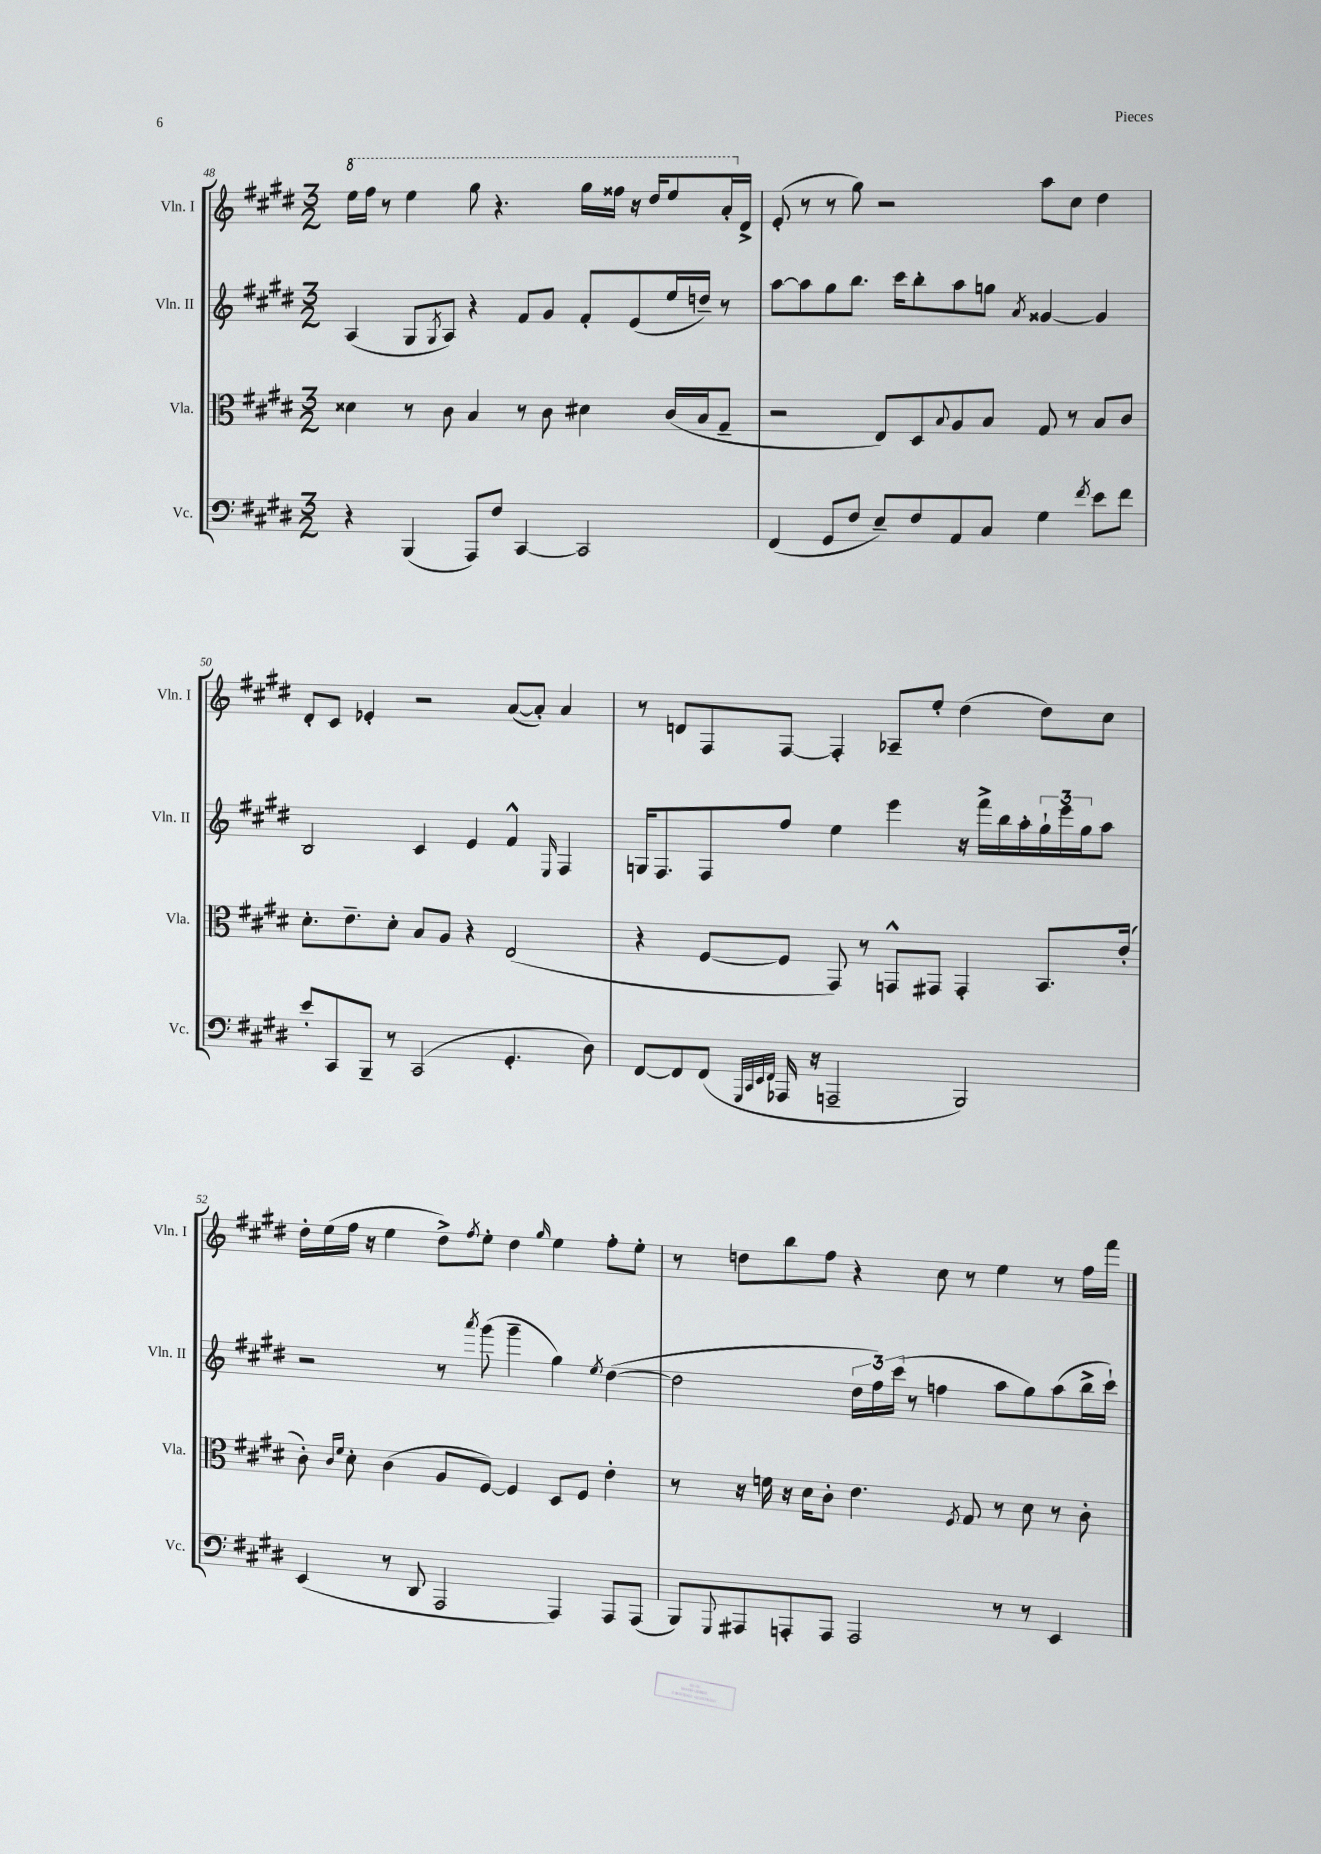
<<
\new StaffGroup <<
\new Staff = "s0" \with { instrumentName = "Vln. I" shortInstrumentName = "Vln. I" } {
    \clef treble \key e \major \numericTimeSignature \time 3/2
    \ottava #1 e'''16 fis'''16 r8 e'''4 gis'''8 r4. gis'''16 fisis'''16 r16 dis'''16 e'''8 a''16-. \ottava #0 dis'16-> |
    e'8-.( r8 r8 gis''8) r2 a''8 cis''8 dis''4 |
    dis'8-. cis'8 ees'4-. r2 a'8~( a'8-.) a'4 |
    r8 d'8 fis8 fis8~ fis4-. aes8-- e''8-. dis''4( dis''8) cis''8 |
    dis''16-. e''16( fis''16 r16 e''4 dis''8->) \acciaccatura { fis''8 } e''8-. dis''4 \grace { gis''16 } e''4 fis''8-. e''8-. |
    r8 d''8 b''8 fis''8 r4 cis''8 r8 e''4 r8 fis''16 fis'''16 \bar "|." |
}
\new Staff = "s1" \with { instrumentName = "Vln. II" shortInstrumentName = "Vln. II" } {
    \clef treble \key e \major \numericTimeSignature \time 3/2
    a4( gis8 \acciaccatura { gis8 } a8) r4 fis'8 gis'8 fis'8-. e'8( e''16 d''16--) r8 |
    a''8~ a''8 gis''8 b''8. cis'''16 b''8-. a''8 g''8 \acciaccatura { a'8 } gisis'4~ gisis'4 |
    b2 cis'4 e'4 fis'4-^ \grace { e16 } fis4 |
    g16 fis8. fis8 fis''8 e''4 e'''4 r16 fis'''16-> b''16 a''16-. \tuplet 3/2 { gis''16-! e'''16 gis''16 } a''8 |
    r2 r8 \acciaccatura { a'''8 } gis'''8( gis'''4-- gis''4) \acciaccatura { e''8 } dis''4~( |
    dis''2 \tuplet 3/2 { dis''16 fis''16) cis'''16( } r8 f''4 a''8 gis''8) a''8( b''16-> cis'''16-!) \bar "|." |
}
\new Staff = "s2" \with { instrumentName = "Vla." shortInstrumentName = "Vla." } {
    \clef alto \key e \major \numericTimeSignature \time 3/2
    disis'4 r8 cis'8 b4 r8 cis'8 dis'4 cis'16( b16 gis8-- |
    r2 e8) dis8 \appoggiatura { b8 } a8 b8 gis8 r8 b8 cis'8 |
    dis'8.-. e'8.-- dis'8-. b8 a8 r4 e2( |
    r4 fis8~ fis8 gis,8) r8 g,8-^ gis,8 gis,4-. b,8. e'16-.( |
    cis'8-.) \grace { cis'16 fis'16 } dis'8-. cis'4( a8 fis8~) fis4 dis8 fis8 e'4-. |
    r8 r16 f'16 r16 dis'16 cis'8-. e'4. \acciaccatura { fis8 } gis8 r8 dis'8 r8 cis'8-. \bar "|." |
}
\new Staff = "s3" \with { instrumentName = "Vc." shortInstrumentName = "Vc." } {
    \clef bass \key e \major \numericTimeSignature \time 3/2
    r4 b,,4( a,,8) fis8 cis,4~ cis,2 |
    fis,4( gis,8 fis8 e8--) fis8 a,8 cis8 gis4 \acciaccatura { fis'8 } e'8 fis'8 |
    e'8-. cis,8 b,,8-- r8 cis,2( gis,4.-. dis8) |
    fis,8~ fis,8 fis,8( \grace { gis,,32 cis,32 e,32 fis,32 } aes,,16 r16 a,,2-- b,,2) |
    e,4( r8 dis,8 a,,2 a,,4) a,,8 a,,8( |
    b,,8) \appoggiatura { gis,,8 } ais,,8 a,,8-. a,,8 a,,2 r8 r8 e,4 \bar "|." |
}
>>
>>
\layout { \context { \Score currentBarNumber = #48 } }
